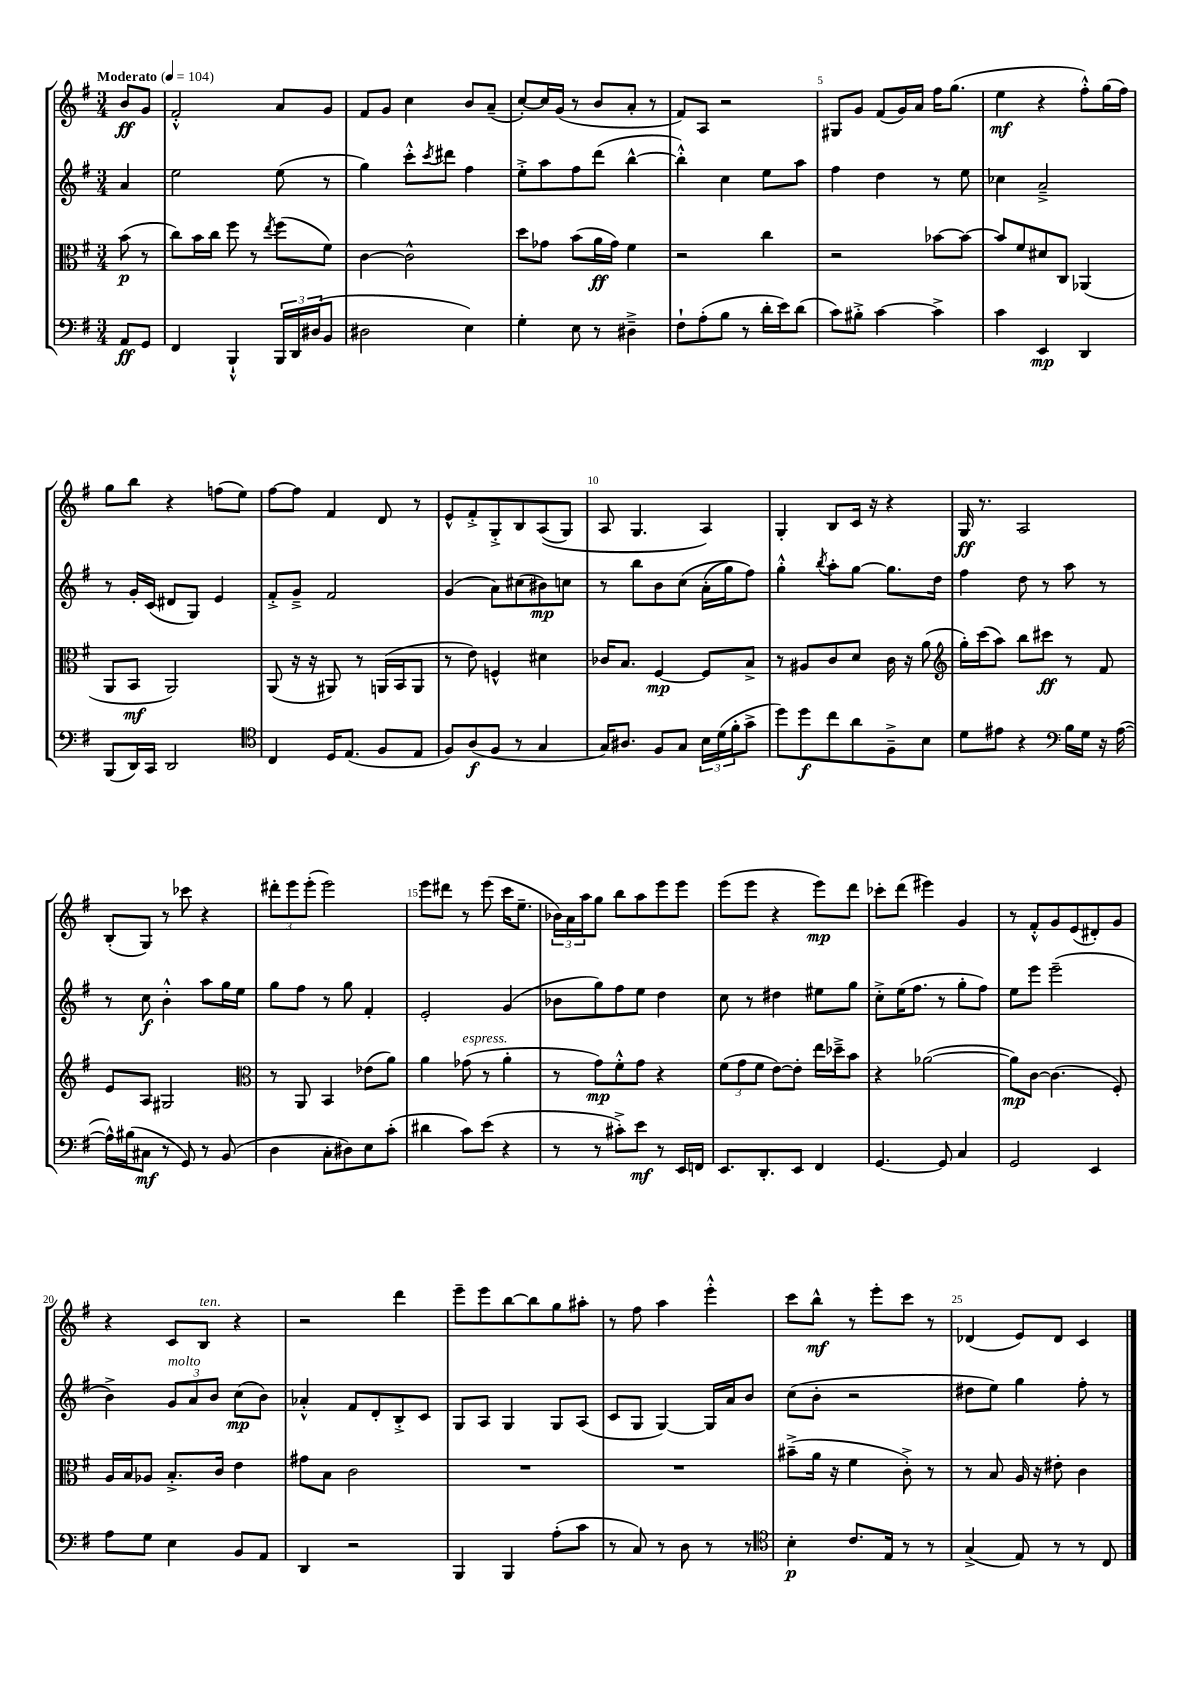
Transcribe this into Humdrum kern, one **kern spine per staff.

**kern	**kern	**kern	**kern
*staff4	*staff3	*staff2	*staff1
*clefF4	*clefC3	*clefG2	*clefG2
*k[f#]	*k[f#]	*k[f#]	*k[f#]
*M3/4	*M3/4	*M3/4	*M3/4
*MM104	*MM104	*MM104	*MM104
8AA	(8b	4a	8b
8GG	8r	.	8g
=	=	=	=
4FF#	8cc)	2ee	2f#'^^
.	16b	.	.
.	16cc	.	.
4BBB`^^	8ff#	.	.
.	8r	.	.
.	8qee	.	.
24BBB	(8ff#	(8ee	8a
24DD	.	.	.
(24D#	.	.	.
8BB	8f#)	8r	8g
=	=	=	=
2D#	[4c	4gg)	8f#
.	.	.	8g
.	2c^^]	8ccc'^^	4cc
.	.	8qccc	.
.	.	8ddd#	.
4E)	.	4ff#	8b
.	.	.	(8a~
=	=	=	=
4G'	8dd	8ee'^	[8cc')
.	8g-	8aa	16cc]
.	.	.	(16g
8E	(8b	8ff#	8r
8r	16a	(8ddd	8b
.	16g-)	.	.
4D#~^	4f#	[4bb^^	8a'
.	.	.	8r
=	=	=	=
8F#`	2r	4bb'^^])	8f#)
(8A'	.	.	8A
8B	.	4cc	2r
8r	.	.	.
16d'	4cc	8ee	.
16e)	.	.	.
(8d	.	8aa	.
=	=	=	=
8c)	2r	4ff#	8G#
8B#'^	.	.	8g
[4c	.	4dd	(8f#
.	.	.	16g)
.	.	.	16a
4c^]	[8b-	8r	16ff#
.	.	.	(8.gg
.	8b-_	8ee	.
=	=	=	=
4c	8b-]	4cc-	4ee
.	8f#	.	.
4EE	8d#	2a~^	4r
.	8C	.	.
4DD	(4AA-	.	8ff#'^^)
.	.	.	(16gg
.	.	.	16ff#)
=	=	=	=
(8BBB	8AA	8r	8gg
16DD)	8BB	16g'	8bb
16CC	.	(16c	.
2DD	2AA)	8d#	4r
.	.	8G)	.
.	.	4e	(8ff
.	.	.	8ee)
=	=	=	=
*clefC4	*	*	*
4C	(8AA	8f#'^	[8ff#
.	16r	8g~^	8ff#]
.	16r	.	.
16D	8AA#)	2f#	4f#
(8.E	.	.	.
.	8r	.	.
8F#	(16AA	.	8d
.	16BB	.	.
8E	8AA	.	8r
=	=	=	=
8F#)	8r	(4g	8e^^
(8A	8e)	.	8f#'^
8F#	4F^^	8a)	8G'^
8r	.	(8cc#	8B
4G	4d#	8b#)	&((8A
.	.	8cc	8G)
=	=	=	=
16G)	16c-	8r	8A
8.A#	8.B	.	.
.	.	8bb	4.G
8F#	[4F#	8b	.
8G	.	&(8cc	.
24B	8F#]	(16a'	4A&)
(24d	.	.	.
.	.	16gg)	.
24f#'	.	.	.
8g^	8B^	8ff#&)	.
=	=	=	=
8dd)	8r	4gg'^^	4G'
8dd	8A#	.	.
.	.	8qbb	.
8cc	8c	8aa'	8B
8a	8d	[8gg	16c
.	.	.	16r
8F#~^	16c	8.gg]	4r
.	16r	.	.
8B	(8a	.	.
.	.	16dd	.
=	=	=	=
*	*clefG2	*	*
8d	16gg')	4ff#	16G
.	(16ccc	.	8.r
8e#	8aa)	.	.
4r	8bb	8dd	2A
.	8ccc#	8r	.
*clefF4	*	*	*
16B	8r	8aa	.
16G	.	.	.
16r	8f#	8r	.
([16A	.	.	.
=	=	=	=
16A^^])	8e	8r	(8B'
(16B#	.	.	.
8C#	8A	8cc	8G)
8r	2G#	4b'^^	8r
8GG)	.	.	8ccc-
8r	.	8aa	4r
(8BB	.	16gg	.
.	.	16ee	.
=	=	=	=
*	*clefC3	*	*
4D	8r	8gg	12ddd#'
.	.	.	12eee
.	8AA	8ff#	.
.	.	.	(12eee'
8C'	4BB	8r	2eee)
8D#)	.	8gg	.
8E	(8e-	4f#'	.
(8c'	8a)	.	.
=	=	=	=
4d#	4a	2e'	8eee
.	.	.	8ddd#
8c)	(8g-	.	8r
(8e	8r	.	(8eee
4r	4a'	(4g	16ccc
.	.	.	8.ee~
=	=	=	=
8r	8r	8b-	24b-)
.	.	.	24a
.	.	.	24aa
8r	8g)	8gg)	8gg
8c#'^)	8f#'^^	8ff#	8bb
8e	8g	8ee	8aa
8r	4r	4dd	8eee
16EE	.	.	8eee
16FF	.	.	.
=	=	=	=
8.EE	(12f#	8cc	(8eee
.	12g	.	.
.	.	8r	8eee
.	12f#	.	.
8.DD'	.	.	.
.	[8e)	4dd#	4r
8EE	8e']	.	.
4FF#	16ee	8ee#	8eee)
.	16dd-~^	.	.
.	8b	8gg	8ddd
=	=	=	=
[4.GG	4r	8cc'^	8ccc-'
.	.	(16ee	(8ddd
.	.	8.ff#	.
.	([2a-	.	4eee#)
8GG]	.	8r	.
4C	.	8gg'	4g
.	.	8ff#)	.
=	=	=	=
2GG	8a-])	8ee	8r
.	[8c	8eee	8f#'^^
.	(4.c]	(2eee~	8g
.	.	.	(8e
4EE	.	.	8d#')
.	8F#')	.	8g
=	=	=	=
8A	16A	4b^)	4r
.	16B	.	.
8G	8A-	.	.
4E	8.B'^	12g	8c
.	.	12a	.
.	.	.	8B
.	.	12b	.
.	16c	.	.
8BB	4e	(8cc	4r
8AA	.	8b)	.
=	=	=	=
4DD	8g#	4a-'^^	2r
.	8B	.	.
2r	2c	8f#	.
.	.	8d'	.
.	.	8B'^	4ddd
.	.	8c	.
=	=	=	=
4BBB	2.r	8G	8eee~
.	.	8A	8eee
4BBB	.	4G	[8bb
.	.	.	8bb]
(8A'	.	8G	8gg
8c	.	(8A	8aa#'
=	=	=	=
8r	2.r	8c	8r
8C)	.	8G	8ff#
8r	.	[4G)	4aa
8D	.	.	.
8r	.	16G]	4eee'^^
.	.	16a	.
8r	.	8b	.
=	=	=	=
*clefC4	*	*	*
4B'	(8b#~^	(8cc	8ccc
.	16a	8b'	8bb^^
.	16r	.	.
8.c	4f#	2r	8r
.	.	.	8eee'
16E	.	.	.
8r	8c'^)	.	8ccc
8r	8r	.	8r
=	=	=	=
(4G^	8r	8dd#	(4d-
.	8B	8ee)	.
8E)	16A	4gg	8e)
.	16r	.	.
8r	8e#'	.	8d-
8r	4c	8ff#'	4c
8C	.	8r	.
==	==	==	==
*-	*-	*-	*-
